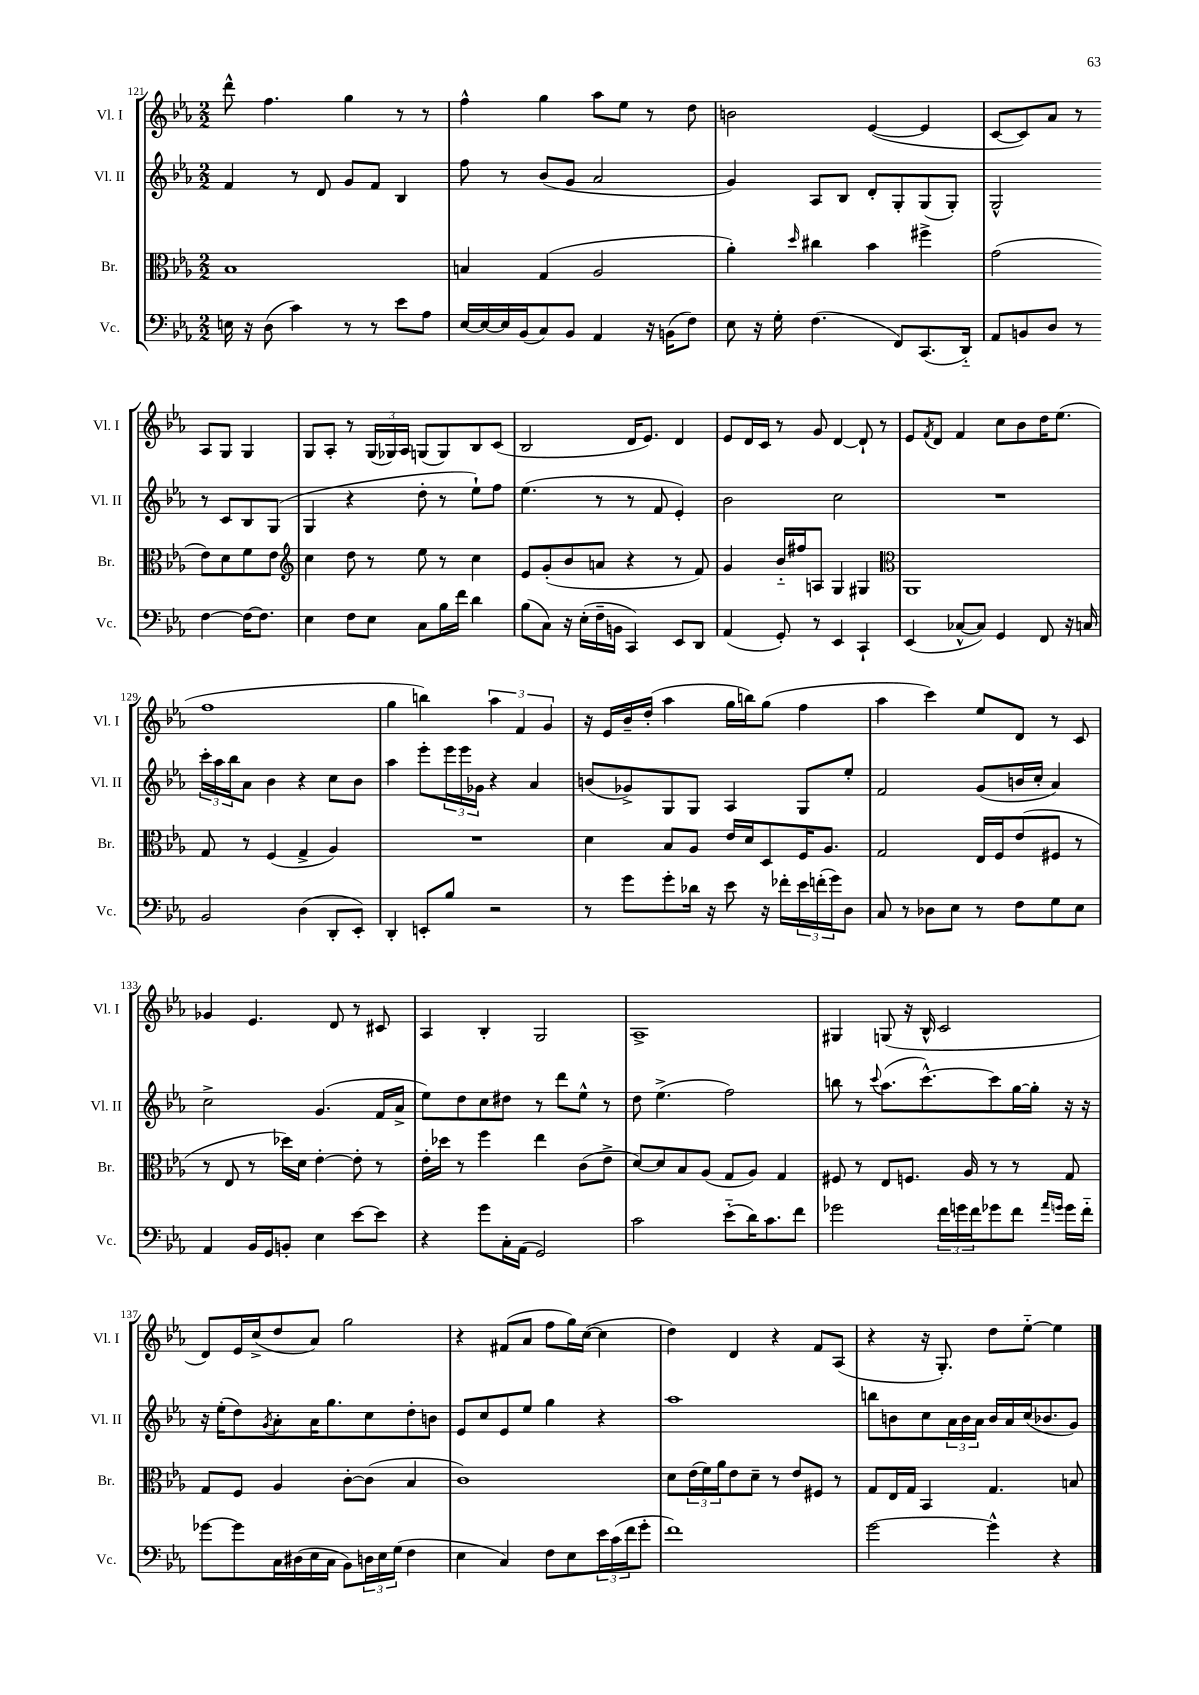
<<
\new StaffGroup <<
\new Staff = "s0" \with { instrumentName = "Vl. I" shortInstrumentName = "Vl. I" } {
    \clef treble \key ees \major \numericTimeSignature \time 2/2
    d'''8-^ f''4. g''4 r8 r8 |
    f''4-^ g''4 aes''8 ees''8 r8 d''8 |
    b'2 ees'4~( ees'4 |
    c'8~ c'8) aes'8 r8 aes8 g8 g4 |
    g8 aes8-. r8 \tuplet 3/2 { g16( ges16) aes16 } g8( g8) bes8 c'8( |
    bes2 d'16 ees'8.) d'4 |
    ees'8 d'16 c'16 r8 g'8 d'4~ d'8-! r8 |
    ees'8 \acciaccatura { f'8 } d'8 f'4 c''8 bes'8 d''16 ees''8.( |
    f''1 |
    g''4 b''4) \tuplet 3/2 { aes''4 f'4 g'4 } |
    r16 ees'16 bes'16-- d''16-.( aes''4 g''16 b''16) g''8( f''4 |
    aes''4 c'''4) ees''8 d'8 r8 c'8 |
    ges'4 ees'4. d'8 r8 cis'8 |
    aes4 bes4-. g2 |
    aes1-> |
    gis4 g8( r16 bes16-^ c'2 |
    d'8) ees'16 c''16->( d''8 aes'8) g''2 |
    r4 fis'8( aes'8 f''8 g''16) c''16~( c''4 |
    d''4) d'4 r4 f'8 aes8( |
    r4 r16 g8.-.) d''8 ees''8~-_ ees''4 \bar "|." |
}
\new Staff = "s1" \with { instrumentName = "Vl. II" shortInstrumentName = "Vl. II" } {
    \clef treble \key ees \major \numericTimeSignature \time 2/2
    f'4 r8 d'8 g'8 f'8 bes4 |
    f''8 r8 bes'8( g'8 aes'2 |
    g'4) aes8 bes8 d'8-. g8-. g8( g8-.) |
    g2-^ r8 c'8 bes8 g8( |
    g4 r4 d''8-. r8 ees''8-!) f''8 |
    ees''4.( r8 r8 f'8 ees'4-.) |
    bes'2 c''2 |
    R1 |
    \tuplet 3/2 { c'''16-. aes''16 bes''16 } aes'8 bes'4 r4 c''8 bes'8 |
    aes''4 ees'''8-. \tuplet 3/2 { ees'''16 ees'''16 ges'16 } r4 aes'4 |
    b'8( ges'8->) g8 g8 aes4 g8 ees''8-. |
    f'2 g'8( b'16 c''16-. aes'4) |
    c''2-> g'4.( f'16 aes'16-> |
    ees''8) d''8 c''8 dis''8 r8 d'''8 ees''8-^ r8 |
    d''8 ees''4.->( f''2) |
    b''8 r8 \appoggiatura { c'''8 } aes''8.( c'''8.~-^) c'''8 g''16~ g''16-. r16 r16 |
    r16 ees''16-.( d''8) \acciaccatura { g'8 } aes'8-. aes'16 g''8. c''8 d''8-. b'8 |
    ees'8 c''8 ees'8 ees''8 g''4 r4 |
    aes''1 |
    b''8 b'8 c''8 \tuplet 3/2 { aes'16 b'16 aes'16 } b'16 aes'16 c''16( bes'8. g'8) \bar "|." |
}
\new Staff = "s2" \with { instrumentName = "Br." shortInstrumentName = "Br." } {
    \clef alto \key ees \major \numericTimeSignature \time 2/2
    bes1 |
    b4 g4( aes2 |
    aes'4-.) \grace { d''16 } cis''4 bes'4 fis''4-> |
    g'2( ees'8) d'8 f'8 ees'8 |
    \clef treble c''4 d''8 r8 ees''8 r8 c''4 |
    ees'8 g'8-.( bes'8 a'8 r4 r8 f'8) |
    g'4 bes'16-_ fis''16 a8 g4 gis4 |
    \clef alto aes,1 |
    g8 r8 f4( g4-> aes4) |
    R1 |
    d'4 bes8 aes8 ees'16 d'16 d8 f16 aes8. |
    g2 ees16 f16 ees'8( fis8 r8 |
    r8 ees8 r8 des''16) d'16 ees'4~-. ees'8-. r8 |
    ees'16-. des''16 r8 f''4 ees''4 c'8( ees'8-> |
    d'8~) d'8 bes8 aes8( g8 aes8) g4 |
    fis8 r8 ees8 f8. aes16 r8 r8 g8 |
    g8 f8 aes4 c'8~-. c'8( bes4 |
    c'1) |
    d'8 \tuplet 3/2 { ees'16( f'16) aes'16 } ees'8 d'8-- r8 ees'8 fis8 r8 |
    g8 ees16 g16 bes,4 g4. b8 \bar "|." |
}
\new Staff = "s3" \with { instrumentName = "Vc." shortInstrumentName = "Vc." } {
    \clef bass \key ees \major \numericTimeSignature \time 2/2
    e16 r16 d8( c'4) r8 r8 ees'8 aes8 |
    ees16~ ees16~ ees16 bes,16( c8) bes,8 aes,4 r16 b,16( f8) |
    ees8 r16 g16-. f4.( f,8) c,8.( d,16-_) |
    aes,8 b,8 d8 r8 f4~ f16~ f8. |
    ees4 f8 ees8 c8 bes16 f'16 d'4 |
    bes8( c8) r16 ees16-.( f16-- b,16 c,4) ees,8 d,8 |
    aes,4( g,8-.) r8 ees,4 c,4-! |
    ees,4( ces8~-^ ces8) g,4 f,8 r16 c16 |
    bes,2 d4( d,8-. ees,8-.) |
    d,4-. e,8-. bes8 r2 |
    r8 g'8 g'8-. des'16 r16 ees'8 r16 fes'16-. \tuplet 3/2 { ees'16 f'16-.( g'16) } d8 |
    c8 r8 des8 ees8 r8 f8 g8 ees8 |
    aes,4 bes,16 g,16 b,8-. ees4 ees'8~ ees'8 |
    r4 g'8 c16-. aes,16( g,2) |
    c'2 ees'8-_( d'16) c'8. f'8 |
    ges'2 \tuplet 3/2 { f'16 g'16 f'16 } ges'8 f'8 \grace { aes'16 g'16 } g'16 f'16-_ |
    ges'8~ ges'8 c16 dis16( ees16 c16 bes,8) \tuplet 3/2 { d16 ees16 g16( } f4 |
    ees4 c4) f8 ees8 \tuplet 3/2 { ees'16 c'16( f'16 } g'8-. |
    f'1) |
    g'2~ g'4-^ r4 \bar "|." |
}
>>
>>
\layout { \context { \Score currentBarNumber = #121 } }
